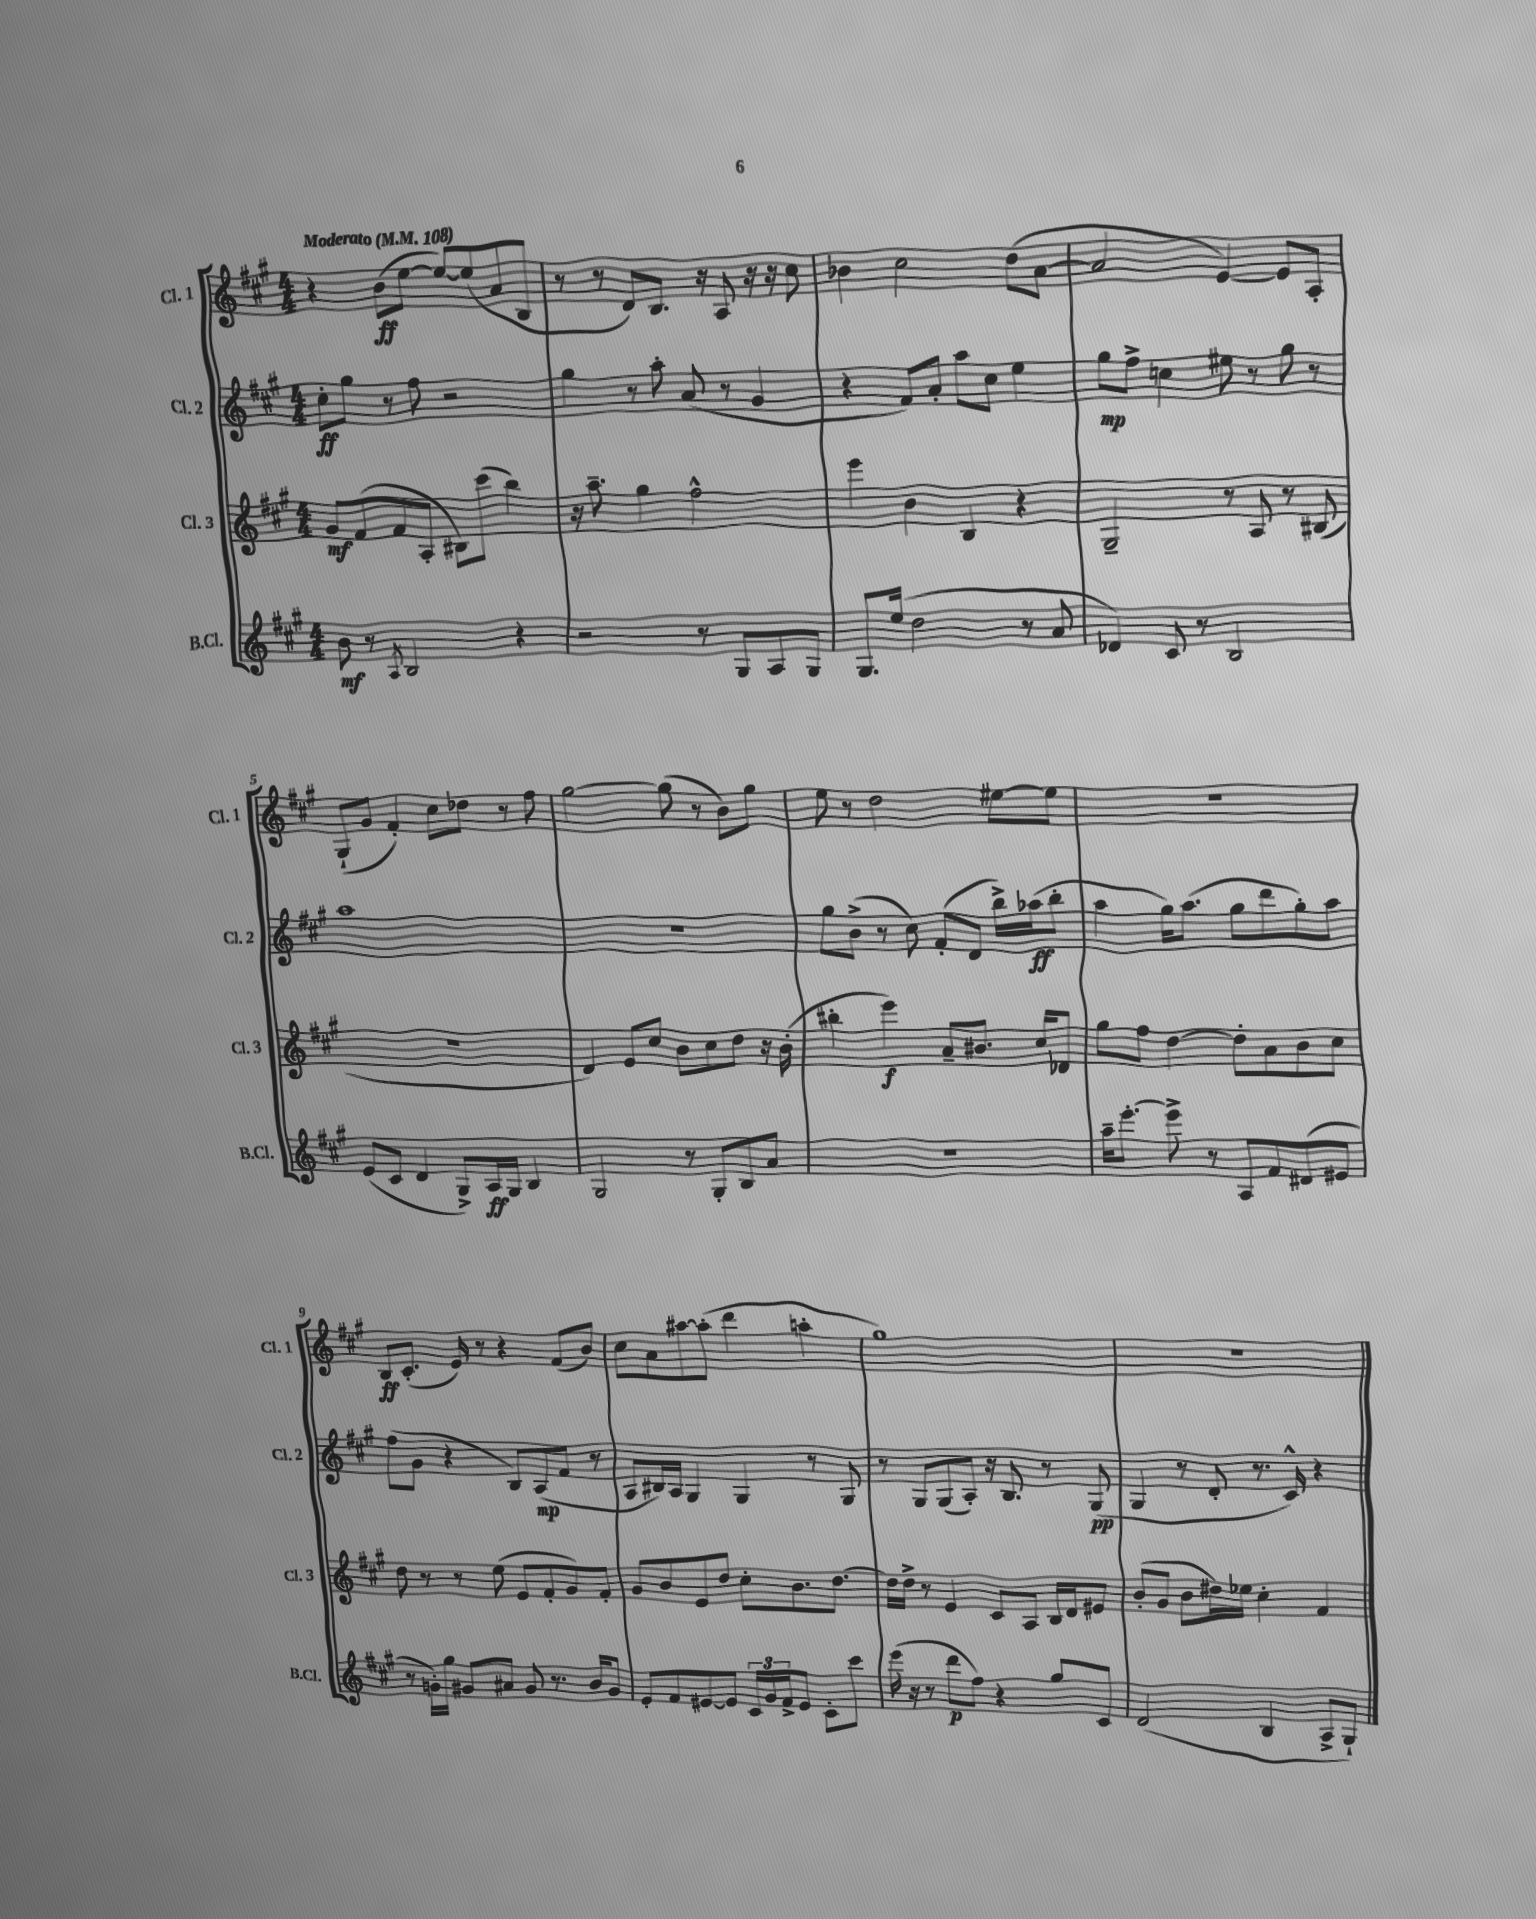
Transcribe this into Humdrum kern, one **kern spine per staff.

**kern	**dynam	**kern	**dynam	**kern	**dynam	**kern	**dynam
*part4	*part4	*part3	*part3	*part2	*part2	*part1	*part1
*staff4	*staff4	*staff3	*staff3	*staff2	*staff2	*staff1	*staff1
*I"B.Cl.	*	*I"Cl. 3	*	*I"Cl. 2	*	*I"Cl. 1	*
*I'B.Cl.	*	*I'Cl. 3	*	*I'Cl. 2	*	*I'Cl. 1	*
*clefG2	*	*clefG2	*	*clefG2	*	*clefG2	*
*k[f#c#g#]	*	*k[f#c#g#]	*	*k[f#c#g#]	*	*k[f#c#g#]	*
*M4/4	*	*M4/4	*	*M4/4	*	*M4/4	*
*MM108	*	*MM108	*	*MM108	*	*MM108	*
=1	=1	=1	=1	=1	=1	=1	=1
!	!	!	!	!	!	!LO:TX:a:B:t=Moderato	!
8b\	mf	8g#/L	mf	8cc#'\L	ff	4r	.
8r	.	(8f#/	.	8gg#\J	.	.	.
8qA/	.	.	.	.	.	.	.
2B/	.	8f#/	.	8r	.	(8b\L	ff
.	.	8A'/J	.	8ff#\	.	[8ee\J	.
.	.	8B#X\L)	.	2r	.	8ee/L_)	.
.	.	(8ccc#\J	.	.	.	(8ee/]	.
4r	.	4bb\)	.	.	.	8a/	.
.	.	.	.	.	.	8B/J	.
=2	=2	=2	=2	=2	=2	=2	=2
2r	.	16r	.	4gg#\	.	8r	.
.	.	8.aa~\	.	.	.	.	.
.	.	.	.	.	.	8r	.
.	.	4gg#\	.	8r	.	8d/L)	.
.	.	.	.	8aa'\	.	8.B/J	.
8r	.	2ff#^^\	.	(8a/	.	.	.
.	.	.	.	.	.	16r	.
8G#/L	.	.	.	8r	.	8A/	.
8A/	.	.	.	4g#/	.	16r	.
.	.	.	.	.	.	16r	.
8G#/J	.	.	.	.	.	8cc#\	.
=3	=3	=3	=3	=3	=3	=3	=3
8.G#/L	.	4eee\	.	4r	.	4b-X\	.
(16ee/Jk	.	.	.	.	.	.	.
2dd\	.	4b\	.	8f#/L)	.	2cc#\	.
.	.	.	.	8a'/J	.	.	.
.	.	4B/	.	8aa\L	.	.	.
.	.	.	.	8cc#\J	.	.	.
8r	.	4r	.	4ee\	.	(8dd\L	.
8a/	.	.	.	.	.	[8a\J	.
=4	=4	=4	=4	=4	=4	=4	=4
4d-X/)	.	2G#~/	.	8gg#\L	mp	2a/]	.
.	.	.	.	8ff#^\J	.	.	.
8c#/	.	.	.	4ccn\	.	.	.
8r	.	.	.	.	.	.	.
2B/	.	8r	.	8ee#X\	.	[4e/)	.
.	.	8A/	.	8r	.	.	.
.	.	8r	.	8gg#\	.	8e/L]	.
.	.	(8B#X/	.	8r	.	8A'/J	.
!!LO:LB:g=z
=5	=5	=5	=5	=5	=5	=5	=5
(8e/L	.	1r	.	1aa	.	(8G#`/L	.
8c#/J	.	.	.	.	.	8g#/J	.
4d/	.	.	.	.	.	4f#'/)	.
8G#^/L)	.	.	.	.	.	8cc#\L	.
16A/L	ff	.	.	.	.	8dd-X\J	.
16G#/JJ	.	.	.	.	.	.	.
4B/	.	.	.	.	.	8r	.
.	.	.	.	.	.	8ff#\	.
=6	=6	=6	=6	=6	=6	=6	=6
2G#/	.	4d/)	.	1r	.	[2gg#\	.
.	.	8e/L	.	.	.	.	.
.	.	8cc#/J	.	.	.	.	.
8r	.	8b\L	.	.	.	(8gg#\]	.
8G#'/L	.	8cc#\	.	.	.	8r	.
8B/	.	8dd\J	.	.	.	8b\L)	.
8a/J	.	16r	.	.	.	8gg#\J	.
.	.	(16b'\	.	.	.	.	.
=7	=7	=7	=7	=7	=7	=7	=7
1r	.	4bb#X'\	.	8gg#\L	.	8ee\	.
.	.	.	.	(8b^\J	.	8r	.
.	.	4eee\)	f	8r	.	2dd\	.
.	.	.	.	8cc#\)	.	.	.
.	.	8a~/L	.	(8f#'/L	.	.	.
.	.	8.b#X/J	.	8d/J	.	.	.
.	.	.	.	16bb^\LL)	.	[8ee#X\L	.
.	.	16cc#/KL	.	(16aa-X\J	ff	.	.
.	.	8d-X/J	.	8bb'\J	.	8ee#\J]	.
=8	=8	=8	=8	=8	=8	=8	=8
16aa~\KL	.	8gg#\L	.	4aa\	.	1r	.
[8.eee'\J	.	.	.	.	.	.	.
.	.	8ff#\J	.	.	.	.	.
8eee^\]	.	[4dd\	.	16gg#\KL)	.	.	.
.	.	.	.	(8.aa\J	.	.	.
8r	.	.	.	.	.	.	.
8A/L	.	8dd'\L]	.	8gg#\L	.	.	.
8f#/	.	8a\	.	8ddd\	.	.	.
(8d#X/	.	8b\	.	8gg#'\)	.	.	.
8e#X/J	.	8cc#\J	.	8aa\J	.	.	.
!!LO:LB:g=z
=9	=9	=9	=9	=9	=9	=9	=9
8r	.	8dd\	.	(8ff#\L	.	8B/L	ff
16gn'\LL)	.	8r	.	8g#\J	.	(8.c#'/J	.
16gg#\JJ	.	.	.	.	.	.	.
8g#X/L	.	8r	.	4r	.	.	.
.	.	.	.	.	.	16e/)	.
8a#X/J	.	(8ee\	.	.	.	8r	.
8g#/	.	8e/L	.	8B/L)	.	4r	.
8.r	.	8f#'/	.	(8A/	mp	.	.
.	.	8g#/)	.	8f#/J	.	(8f#/L	.
16b/KL	.	.	.	.	.	.	.
8g#/J	.	8f#'/J	.	8r	.	8b/J)	.
=10	=10	=10	=10	=10	=10	=10	=10
8e'/L	.	8g#/L	.	8A/L	.	8cc#\L	.
8f#/	.	8b/	.	16B#X/L)	.	8a\	.
.	.	.	.	16A/JJ	.	.	.
[8e#X/	.	8e/	.	4G#/	.	[8aa#X\	.
8e#/J]	.	8dd/J	.	.	.	(8aa#'\J]	.
24c#/LL	.	8cc#'\L	.	4G#/	.	4ddd\	.
24g#/	.	.	.	.	.	.	.
24f#^/J	.	.	.	.	.	.	.
8e#/J	.	8.b\	.	.	.	.	.
8c#'\L	.	.	.	8r	.	4aan'\	.
.	.	[8.dd\J	.	.	.	.	.
8ccc#\J	.	.	.	8G#/	.	.	.
=11	=11	=11	=11	=11	=11	=11	=11
(16eee\	.	16dd\LL]	.	8r	.	1gg#)	.
16r	.	16dd^\JJ	.	.	.	.	.
8r	.	8r	.	8G#/L	.	.	.
8ddd\L	p	4e/	.	(8G#/	.	.	.
8ff#\J)	.	.	.	8A'/J)	.	.	.
4r	.	8c#/L	.	16r	.	.	.
.	.	.	.	8.B/	.	.	.
.	.	8A/J	.	.	.	.	.
8gg#/L	.	16B/LL	.	8r	.	.	.
.	.	16d/J	.	.	.	.	.
8c#/J	.	8e#X/J	.	(8G#/	pp	.	.
=12	=12	=12	=12	=12	=12	=12	=12
(2d/	.	(8b'/L	.	4G#/	.	1r	.
.	.	8g#/J	.	.	.	.	.
.	.	8b\L	.	8r	.	.	.
.	.	16dd#X\L)	.	8d'/	.	.	.
.	.	16ee-X\JJ	.	.	.	.	.
4B/	.	4cc#'\	.	8.r	.	.	.
.	.	.	.	16c#^^/)	.	.	.
8A^/L	.	4f#/	.	4r	.	.	.
8G#`/J)	.	.	.	.	.	.	.
==	==	==	==	==	==	==	==
*-	*-	*-	*-	*-	*-	*-	*-
